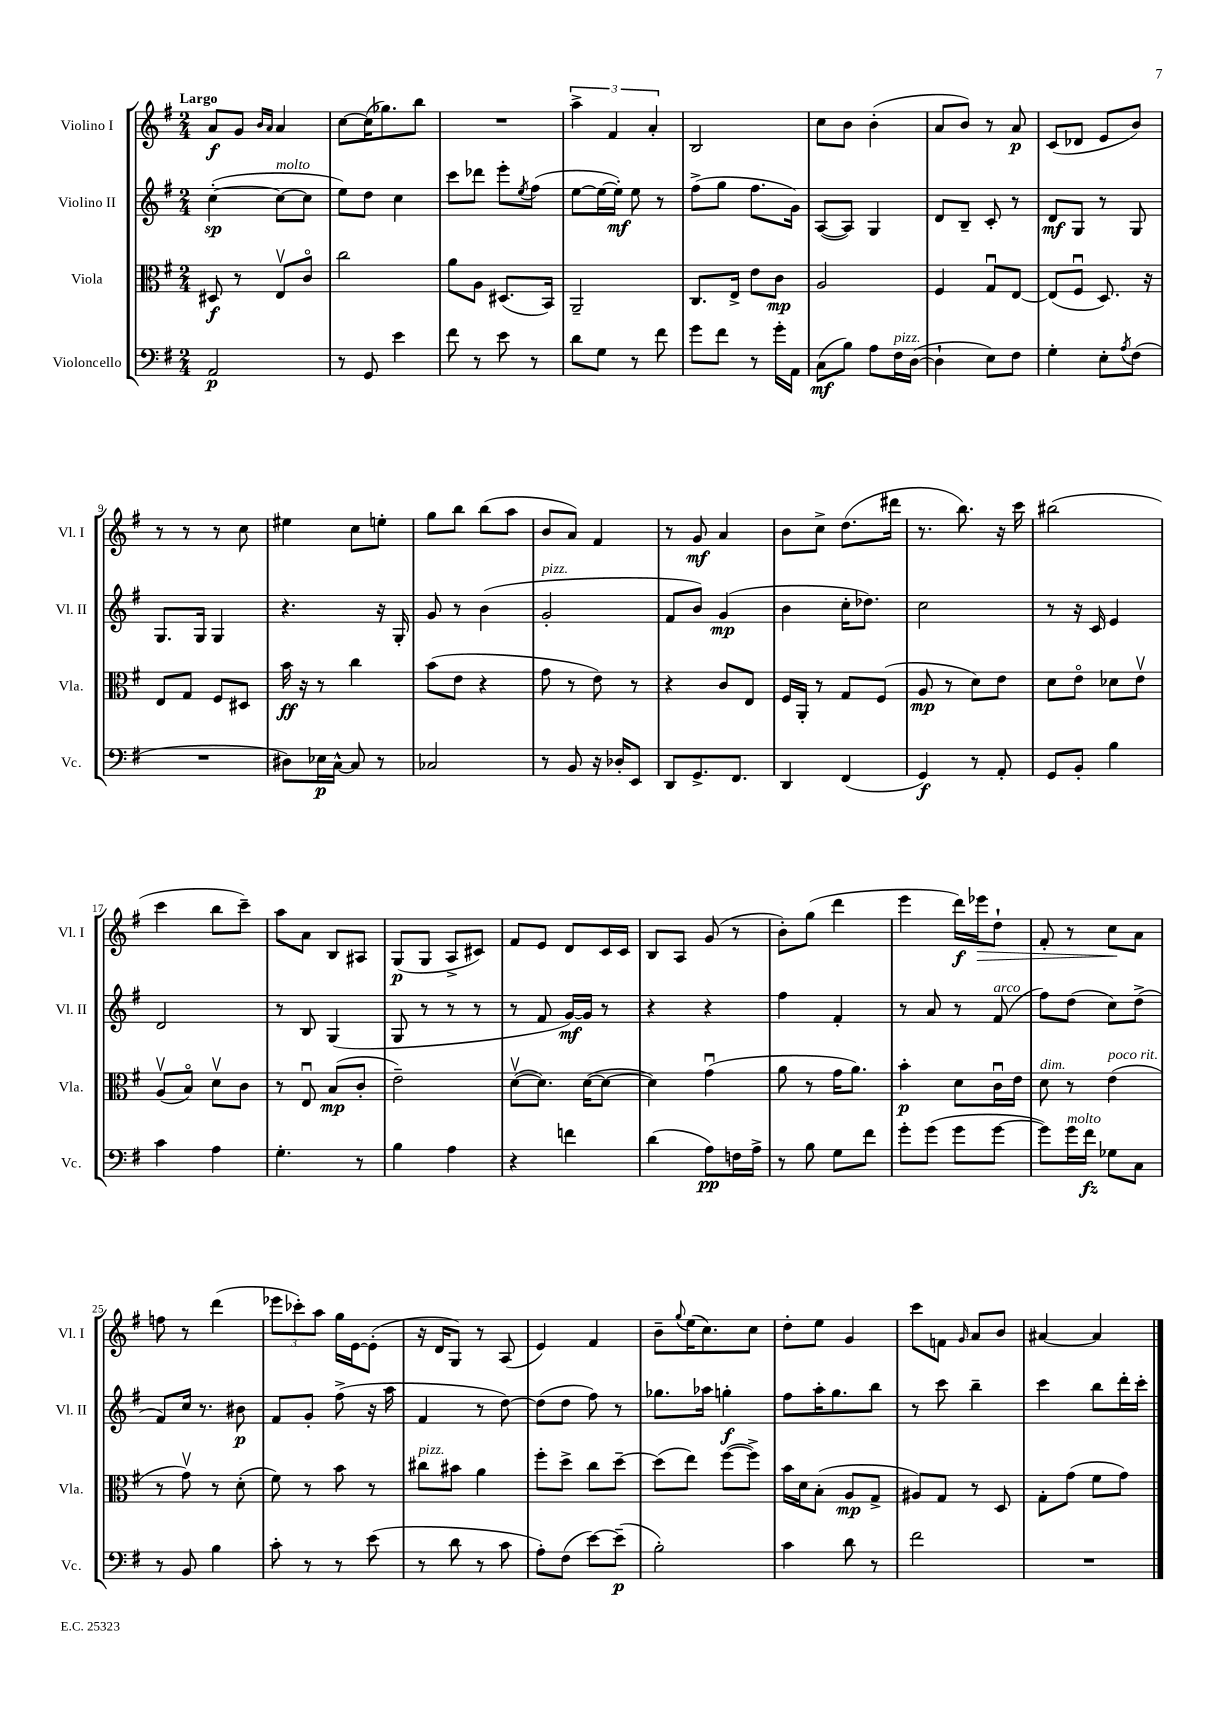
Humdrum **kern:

**kern	**kern	**kern	**kern
*staff4	*staff3	*staff2	*staff1
*clefF4	*clefC3	*clefG2	*clefG2
*k[f#]	*k[f#]	*k[f#]	*k[f#]
*M2/4	*M2/4	*M2/4	*M2/4
2AA	8D#	([4cc'	8a
.	8r	.	8g
.	.	.	16qqb
.	.	.	16qqa
.	8Ev	8cc_	4a
.	8co	8cc]	.
=	=	=	=
8r	2cc	8ee)	[8cc
8GG	.	8dd	(16cc]
.	.	.	8.gg-)
4e	.	4cc	.
.	.	.	8bb
=	=	=	=
8f#	8a	8ccc	2r
8r	8A	8ddd-	.
8e	(8.D#	8eee'	.
.	.	8qee	.
8r	.	(8ff#	.
.	16BB)	.	.
=	=	=	=
8d	2AA~	[8ee	6aa^
8G	.	16ee_	.
.	.	.	6f#
.	.	16ee'])	.
8r	.	8ee	.
.	.	.	6a'
8f#	.	8r	.
=	=	=	=
8g	8.C	(8ff#^	2B
8f#	.	8gg	.
.	16E^	.	.
8r	8e	8.ff#	.
16g'	8c	.	.
16AA	.	16g)	.
=	=	=	=
(8C	2A	([8A	8cc
8B)	.	8A])	8b
8A	.	4G	(4b'
16F#	.	.	.
([16D	.	.	.
=	=	=	=
4D`]	4F#	8d	8a
.	.	8B~	8b)
8E)	8Gu	8c'	8r
8F#	[8E	8r	8a
=	=	=	=
4G'	(8E]	8d	(8c
.	8F#u	8G	8d-
8E'	8.D)	8r	8e
8qA	.	.	.
(8F#	.	8G	8b)
.	16r	.	.
=	=	=	=
2r	8E	8.G	8r
.	8G	.	8r
.	.	16G	.
.	8F#	4G	8r
.	8D#	.	8cc
=	=	=	=
8D#)	16b	4.r	4ee#
.	16r	.	.
16E-	8r	.	.
[16C^^	.	.	.
8C]	4cc	.	8cc
8r	.	16r	8ee'
.	.	16G'	.
=	=	=	=
2C-	(8b	8g	8gg
.	8e	8r	8bb
.	4r	(4b	(8bb
.	.	.	8aa
=	=	=	=
8r	8g	2g'	8b
8BB	8r	.	8a)
16r	8e)	.	4f#
16D-'	.	.	.
8EE	8r	.	.
=	=	=	=
8DD	4r	8f#	8r
8.GG^	.	8b)	8g
.	8c	(4g	4a
8.FF#	.	.	.
.	8E	.	.
=	=	=	=
4DD	16F#	4b	8b
.	16AA'	.	.
.	8r	.	8cc^
(4FF#	8G	16cc'	(8.dd
.	.	8.dd-)	.
.	(8F#	.	.
.	.	.	16ddd#
=	=	=	=
4GG)	8A	2cc	8.r
.	8r	.	.
.	.	.	8.bb)
8r	8d)	.	.
8AA'	8e	.	16r
.	.	.	16ccc
=	=	=	=
8GG	8d	8r	(2bb#
8BB'	8eo	16r	.
.	.	16c	.
4B	8d-	4e	.
.	8ev	.	.
=	=	=	=
4c	(8Av	2d	4ccc
.	8Bo)	.	.
4A	8dv	.	8bb
.	8c	.	8ccc~)
=	=	=	=
4.G'	8r	8r	8aa
.	8Eu	8B	8a
.	(8B	(4G	8B
8r	8c'	.	8A#
=	=	=	=
4B	2e~)	8G	(8G
.	.	8r	8G
4A	.	8r	8A^
.	.	8r	8c#)
=	=	=	=
4r	([8dv	8r	8f#
.	8.d])	8f#	8e
4f	.	[16g)	8d
.	([16d	16g]	.
.	8d_	8r	16c
.	.	.	16c
=	=	=	=
(4d	4d])	4r	8B
.	.	.	8A
8A)	(4gu	4r	(8g
16F	.	.	8r
16A^	.	.	.
=	=	=	=
8r	8a	4ff#	8b')
8B	8r	.	(8gg
8G	16g	4f#'	4ddd
.	8.a)	.	.
8f#	.	.	.
=	=	=	=
8g'	4b'	8r	4eee
(8g	.	8a	.
8g	8d	8r	16ddd)
.	.	.	16eee-
[8g	16cu	(8f#	8dd`
.	16e	.	.
=	=	=	=
8g])	8d	8ff#)	8f#'
16g	8r	(8dd	8r
16f#	.	.	.
8G-	(4e	8cc)	8cc
8C	.	(8dd^	8a
=	=	=	=
8r	8r	8f#)	8ff
8BB	8gv)	16cc	8r
.	.	8.r	.
4B	8r	.	(4ddd
.	(8d'	8b#	.
=	=	=	=
8c'	8f#)	8f#	12eee-
.	.	.	12ccc-')
8r	8r	8g'	.
.	.	.	12aa
8r	8b	(8ff#^	16gg
.	.	.	[16e
(8e	8r	16r	(8e']
.	.	16aa	.
=	=	=	=
8r	8cc#	4f#	16r
.	.	.	16d
8d	8b#	.	8G)
8r	4a	8r	8r
8c	.	[8dd)	(8A
=	=	=	=
8A')	8ff#'	(8dd]	4e)
(8F#	8dd^	8dd	.
[8e)	8cc	8ff#)	4f#
(8e~]	[8dd~	8r	.
=	=	=	=
2B')	(8dd]	8.gg-	8b~
.	.	.	8qqgg
.	8ee)	.	(16ee
.	.	16aa-	8.cc)
.	([8ff#	4gg'	.
.	8ff#^])	.	8cc
=	=	=	=
4c	16b	8ff#	8dd'
.	16d	.	.
.	(8B'	16aa'	8ee
.	.	8.gg	.
8d	8A	.	4g
8r	8G^	8bb	.
=	=	=	=
2f#	8A#)	8r	8ccc
.	8G	8ccc	8f
.	.	.	16qqg
.	8r	4bb~	8a
.	8D	.	8b
=	=	=	=
2r	8G'	4ccc	[4a#
.	(8g	.	.
.	8f#	8bb	4a#]
.	8g)	16ddd'	.
.	.	16ccc'	.
==	==	==	==
*-	*-	*-	*-
